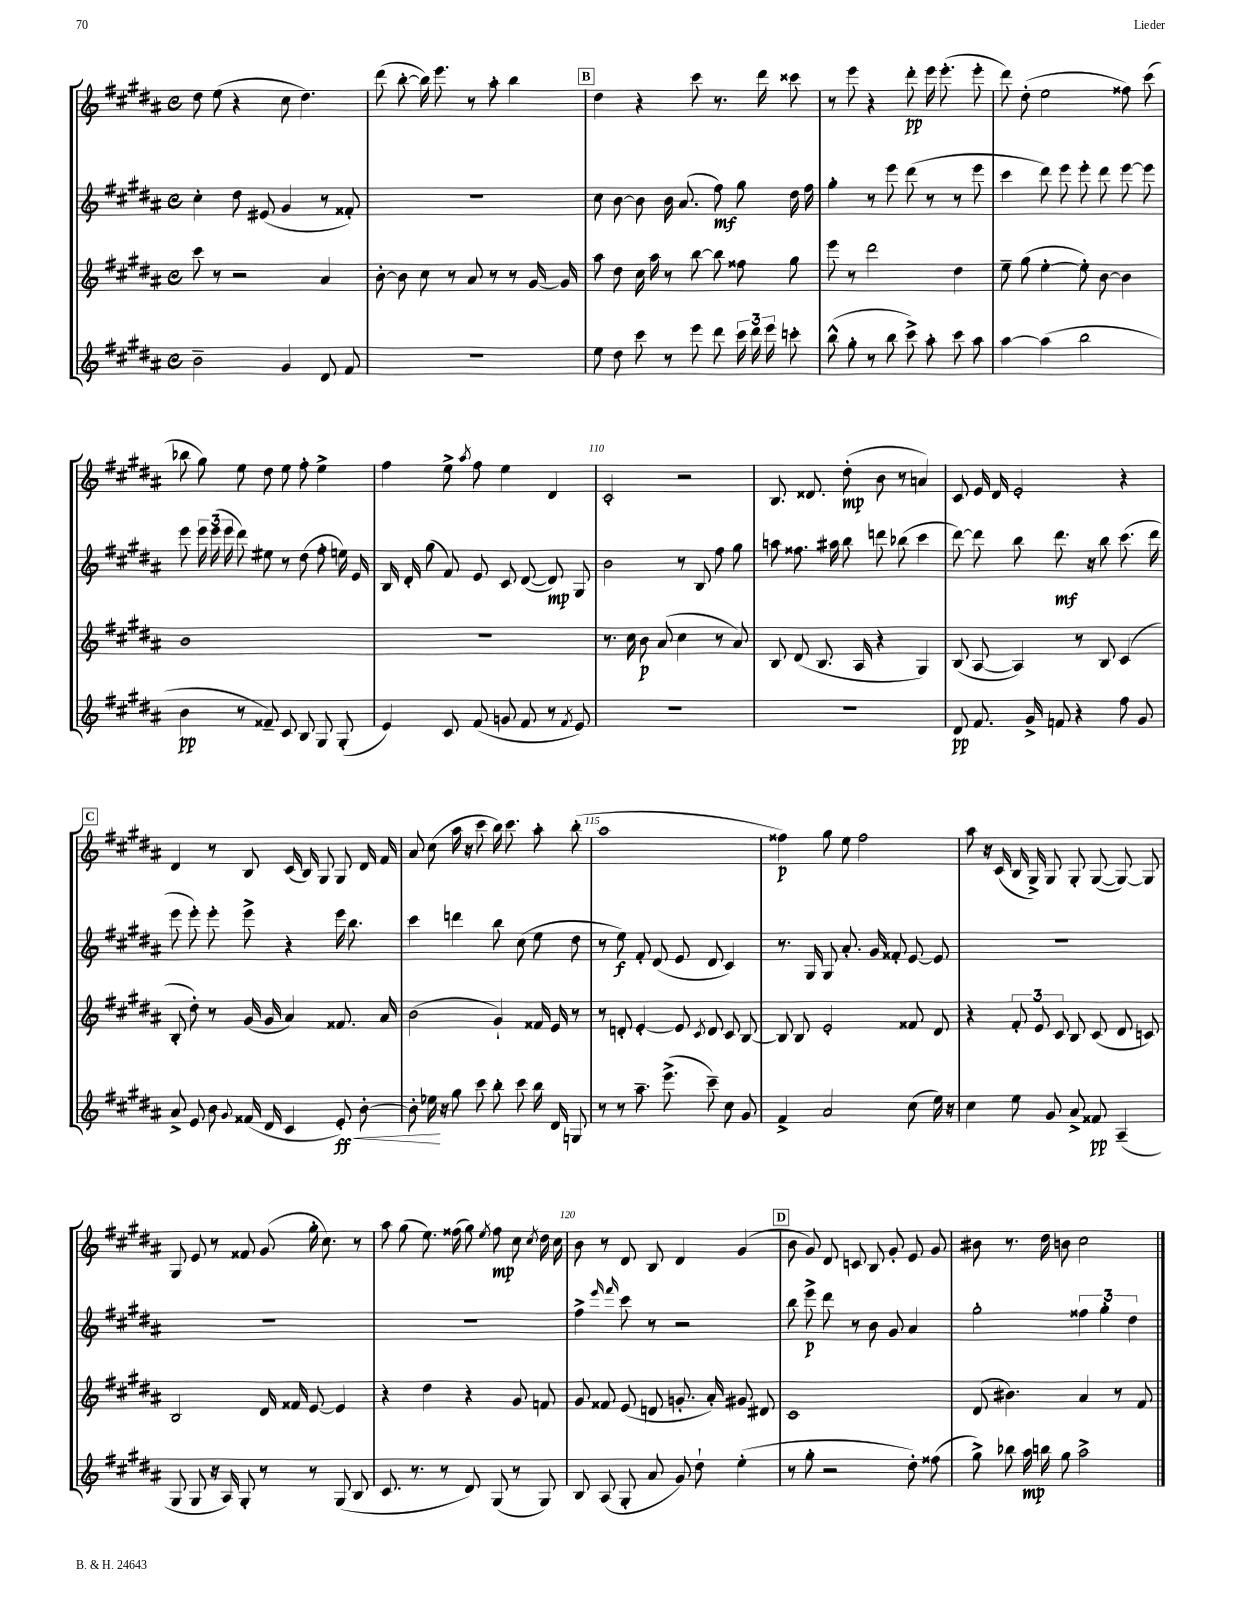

**kern	**kern	**kern	**kern
*staff4	*staff3	*staff2	*staff1
*clefG2	*clefG2	*clefG2	*clefG2
*k[f#c#g#d#a#]	*k[f#c#g#d#a#]	*k[f#c#g#d#a#]	*k[f#c#g#d#a#]
*M4/4	*M4/4	*M4/4	*M4/4
*met(c)	*met(c)	*met(c)	*met(c)
2b~	8ccc#	4cc#'	8dd#
.	8r	.	(8ee
.	2r	8dd#	4r
.	.	(8e#	.
4g#	.	4g#	8cc#
.	.	.	4.dd#)
8d#	4a#	8r	.
8f#	.	8f##')	.
=	=	=	=
1r	[8b'	1r	(8ddd#
.	8b]	.	[8bb'
.	8cc#	.	16bb])
.	.	.	8.eee
.	8r	.	.
.	8a#	.	8r
.	8r	.	8aa#'
.	8r	.	4bb
.	[16g#	.	.
.	16g#]	.	.
=	=	=	=
8ee	8aa#	8cc#	4dd#
8dd#	8dd#	[8b	.
8ccc#	16cc#	8b]	4r
.	16aa#	.	.
8r	8r	16b	.
.	.	(8.a#	.
8eee	[8bb	.	8ccc#
8ddd#	8bb]	8ff#)	8.r
24ccc#	8ff##	8gg#	.
24ddd#	.	.	.
.	.	.	16ddd#
24eee	.	.	.
8ccc'	8gg#	16dd#	8ccc##
.	.	16ff#	.
=	=	=	=
(8bb^^	8eee	4gg#'	8r
8gg#'	8r	.	8eee
8r	2ddd#	8r	4r
8bb	.	8eee	.
8ccc#^)	.	(8ddd#	8ddd#'
8aa#'	.	8r	16eee
.	.	.	(8.eee'
8ccc#	4dd#	8r	.
8aa#	.	8eee	8eee'
=	=	=	=
[4aa#	8ee~	4ccc#	8ddd#)
.	(8gg#	.	(8dd#'
(4aa#]	[4ee'	8ddd#)	2ee
.	.	8eee	.
2bb	8ee'])	8eee'	.
.	[8b	8ddd#	.
.	4b]	[8eee	8ff##)
.	.	8eee]	(8ccc#
=	=	=	=
4b	1b	8eee	8bb-
.	.	24eee	8gg#)
.	.	(24eee	.
.	.	24eee	.
8r	.	8ddd#)	8ee
8f##~)	.	8ee#	8dd#
8c#	.	8r	8ee
8B	.	(8dd#	8ff#'
8G#	.	8ff#'	4ee^
(8G#'	.	16ee)	.
.	.	16e	.
=	=	=	=
4e)	1r	16B	4ff#
.	.	16d#'	.
.	.	(8gg#	.
8c#	.	8f#)	8ee^
.	.	.	8qaa#
(8f#	.	8e	8ff#
8g	.	8c#	4ee
8f#	.	([8d#	.
8r	.	8d#])	4d#
8qf#	.	.	.
8e)	.	8G#	.
=	=	=	=
1r	8.r	2b	2c#'
.	16cc#	.	.
.	8b	.	.
.	(8a#	.	.
.	4cc#	8r	2r
.	.	8B	.
.	8r	8ff#	.
.	8a#)	8gg#	.
=	=	=	=
1r	8B	8aa	8.B
.	(8d#	8.ff##	.
.	.	.	8.d##
.	8.B	.	.
.	.	16aa#	.
.	.	8bb	(8dd#'
.	16A#	.	.
.	4r	8ddd	8b
.	.	(8bb-	8r
.	4G#)	4ccc#	4a)
=	=	=	=
8d#	(8B	[8ddd#)	8c#
8.f#	[8A#	8ddd#]	16e
.	.	.	16d#
.	4A#])	8bb	2e'
16g#^	.	.	.
8f	.	8.ddd#	.
4r	8r	.	.
.	.	16r	.
.	8B	8bb	.
8ff#	(4c#	(8.ccc#	4r
8g#	.	.	.
.	.	16ddd#	.
=	=	=	=
8a#^	8B'	8eee	4d#
8e	8dd#')	8eee')	.
8b	8r	8eee'	8r
8qqg#	.	.	.
(16f##	(16g#	8eee^	8B
16d#	16g#	.	.
4c#	4a#)	4r	(16c#
.	.	.	16B)
.	.	.	8G#
8e')	8.f##	16eee	8G#
.	.	8.bb	.
[8b'	.	.	16d#
.	16a#	.	16f#
=	=	=	=
8b']	(2b	4ccc#	8a#
16ee-	.	.	(8cc#
16r	.	.	.
8gg#	.	4ddd	16aa#
.	.	.	16r
8ccc#	.	.	8ccc#
8bb'	4g#`)	8bb	16bb)
.	.	.	8.ccc#
8ccc#	.	(8cc#	.
16bb	16f##	8ee	8aa#'
16d#	16e	.	.
8G	8r	8dd#	(8bb'
=	=	=	=
8r	8r	8r	1aa#
8r	8d'	8ee)	.
8.aa#~	[4e'	8f#'	.
.	.	(8d#	.
(8.eee^	.	.	.
.	8e]	8e	.
.	8qc#	.	.
8ccc#~)	8d	8d#	.
8cc#	8c#	4c#)	.
8g#	[8B	.	.
=	=	=	=
4f#^	8B]	8.r	4ff##)
.	8B	.	.
.	.	16G#	.
2a#	2e'	8G#	8gg#
.	.	8.a#'	8ee
.	.	.	2ff##
.	.	16g#	.
.	.	8f##'	.
(8cc#	8f##	[8e	.
16ee)	8d#	8e]	.
16r	.	.	.
=	=	=	=
4cc#	4r	1r	8aa#
.	.	.	16r
.	.	.	(16c#
8ee	12f#'	.	16B
.	.	.	16G#^)
.	12e	.	.
8g#	.	.	8G#
.	12c#	.	.
8a#^	8B	.	8G#'
8f##	(8c#	.	([8G#
(4A#~	8d#	.	8G#_)
.	8c)	.	8G#]
=	=	=	=
8G#	2B	1r	8G#
8G#	.	.	8e
16r	.	.	8r
16A#)	.	.	.
8G#'	.	.	8f##
8r	16d#	.	(8g#
.	16f##	.	.
8r	[8e	.	16gg#'
.	.	.	8.cc#)
(8G#	4e]	.	.
8B	.	.	8r
=	=	=	=
8.c#	4r	1r	8aa#
.	.	.	(8gg#
8.r	.	.	.
.	4dd#	.	8.ee)
8r	.	.	.
.	.	.	(16ff##
8d#)	4r	.	8gg#)
.	.	.	8qee
(8G#	.	.	8ff##
8r	8g#	.	8cc#
.	.	.	8qcc#
8G#)	8f	.	16dd#
.	.	.	16cc#
=	=	=	=
8B	8g#	4ff#^	8b
(8A#	8f##	.	8r
.	.	16qqeee	.
.	.	16qqfff#	.
8G#'	(8e	8ccc#	8d#
8a#	8d	8r	8B
8g#)	8.g'	2r	4d#
8dd#`	.	.	.
.	16a#')	.	.
(4ee'	8g#	.	(4g#
.	8d#	.	.
=	=	=	=
8r	1c#	8bb	8b
8gg#'	.	8eee^	8g#)
2r	.	8ddd#	8d#
.	.	8r	8c
.	.	8b	8B
.	.	8g#	8g#'
8dd#')	.	4a#	8e
(8ff##	.	.	8g#
=	=	=	=
8gg#^)	(8d#	2gg#'	8b#
8bb-	4.b#)	.	8.r
16aa#	.	.	.
16bb	.	.	16dd#
8gg#	.	.	8b
2aa#^	4a#	6ff##	2cc#
.	.	6gg#'	.
.	8r	.	.
.	.	6dd#	.
.	8f#	.	.
==	==	==	==
*-	*-	*-	*-
